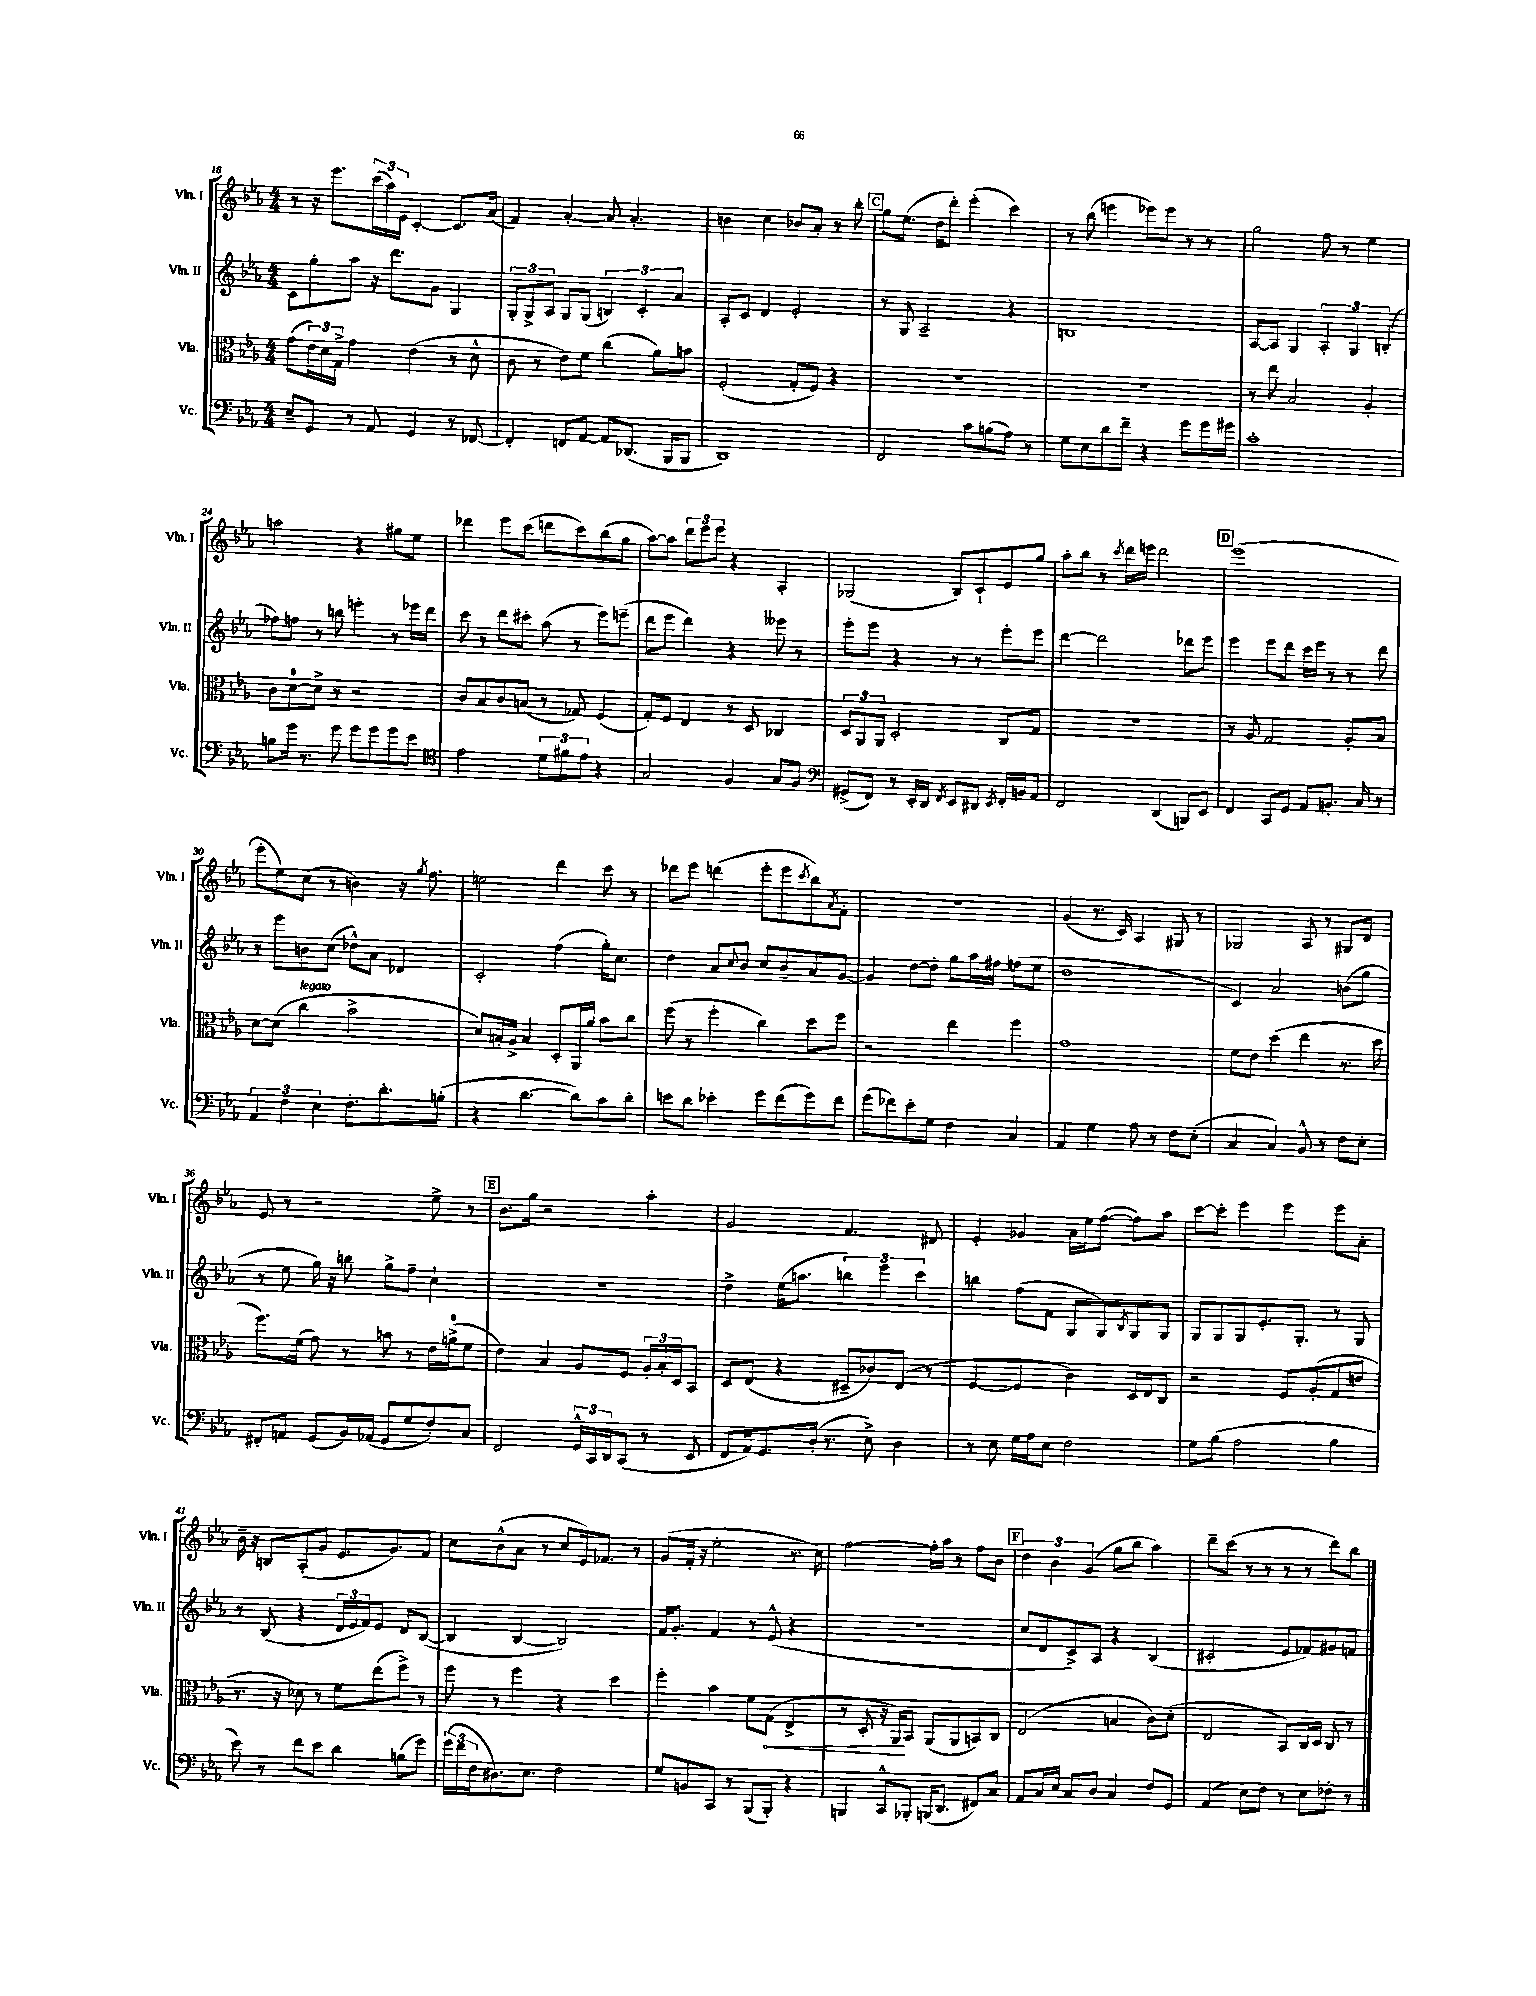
<<
\new StaffGroup <<
\new Staff = "s0" \with { instrumentName = "Vln. I" shortInstrumentName = "Vln. I" } {
    \clef treble \key ees \major \numericTimeSignature \time 4/4
    r8 r16 ees'''8. \tuplet 3/2 { c'''16( aes''16) ees'16 } c'4~-. c'8. aes'16( |
    f'4) aes'4~-. aes'8 aes'4.-. |
    b'4 c''4 bes'8 aes'8-. r8 bes''8-. |
    \mark \markup { \box "C" } g''8 ees''8.( d''16 d'''8-.) ees'''4-.( c'''4) |
    r8 bes''8( e'''4 ees'''8) ees'''8 r8 r8 |
    g''2 f''8 r8 ees''4 |
    a''2 r4 gis''8 ees''8 |
    des'''4 ees'''8 c'''8( d'''8 c'''8) bes''8( g''8 |
    aes''8~) aes''8 \tuplet 3/2 { d'''8 ees'''8 ees'''8 } r4 aes4-. |
    ges2( bes8) c'8-! ees'8 g''8 |
    aes''8-. bes''8 r8 \acciaccatura { c'''8 } d'''16 e'''16 d'''2 |
    \mark \markup { \box "D" } ees'''1( |
    ees'''8-. ees''8) c''8( r8 b'4) r16 \acciaccatura { g''8 } f''8. |
    e''2 d'''4 c'''8 r8 |
    des'''8 ees'''8 d'''4( ees'''8-. ees'''8 \acciaccatura { c'''8 } bes''8) \acciaccatura { aes'8 } f'8-. |
    R1 |
    g'4( r8. c'16) aes4 gis8 r8 |
    ges2 aes8 r8 gis8 d'8 |
    ees'8 r8 r2 ees''8-> r8 |
    \mark \markup { \box "E" } bes'8. g''16 r2 aes''4-. |
    g'2 f'4. dis'8 |
    ees'4-. ges'4 aes'16 ees''16 f''8~( f''8) aes''8 |
    c'''8~ c'''8-. ees'''4 ees'''4 ees'''8 aes'8-. |
    bes'16-- r16 b8 aes8-.( g'8 ees'8. g'8.) f'8 |
    c''8 bes'8-^( aes'8 r8 c''8 ees'16) fes'8. r8 |
    g'8( f'16-. r16 ees''2-. r8. c''16) |
    f''2~ f''16-. aes''16 r8 f''8 bes'8 |
    \mark \markup { \box "F" } \tuplet 3/2 { d''4 bes'4 g'4( } g''8 bes''8 aes''4) |
    d'''8-- c'''8( r8 r8 r8 r8 d'''8) bes''8 \bar "|." |
}
\new Staff = "s1" \with { instrumentName = "Vln. II" shortInstrumentName = "Vln. II" } {
    \clef treble \key ees \major \numericTimeSignature \time 4/4
    c'8 g''8-. aes''8 r16 d'''8. g'8 g4 |
    \tuplet 3/2 { g8-. g8-> aes8 } g8 g8( \tuplet 3/2 { b4) c'4-. aes'4 } |
    aes8-. c'8 d'4 ees'2-. |
    \mark \markup { \box "C" } r8 g8 aes2-- r4 |
    b1 |
    aes8~ aes8 g4 \tuplet 3/2 { aes4-. g4 b4-.( } |
    fes''8) f''8 r8 b''8 e'''4-. r8 ees'''16 d'''16 |
    c'''8 r8 d'''8 cis'''8-. aes''8( r8 ees'''8) e'''8--( |
    d'''8 ees'''8 d'''4) r4 eeses'''8 r8 |
    ees'''8-. ees'''8 r4 r8 r8 ees'''8-. ees'''8 |
    d'''4~ d'''2 des'''8 ees'''8 |
    \mark \markup { \box "D" } ees'''4 ees'''8 d'''8 c'''16 ees'''16 r8 r8 d'''8 |
    r8 ees'''8 b'8 c''8( des''8-^) aes'8 des'4 |
    c'2-. f''4( g''16-.) c''8. |
    d''4 aes'8 \appoggiatura { c''8 } bes'8 c''8 bes'8-- aes'8 g'8~ |
    g'4 d''8~ d''8-. g''8 aes''16 fis''16 f''8( ees''8 |
    d''1 |
    c'4) aes'2 b'8( g''8 |
    r8 ees''8 g''16) r16 b''8 g''8-> f''8-- c''4-! |
    \mark \markup { \box "E" } R1 |
    d''4-> ees''16( a''8. \tuplet 3/2 { b''4) ees'''4 c'''4 } |
    b''4 f''8( f'8 g8 g8) \acciaccatura { bes8 } g8 g8 |
    g8 g8 g8 ees'8.-. g8.-. r8 g8 |
    r8 bes8( r4 \tuplet 3/2 { d'16 ees'16 f'16) } ees'8 d'8 bes8~( |
    bes4 bes4~ bes2) |
    f'16 g'8.-. f'4 r8 ees'8-^( r4 |
    R1 |
    \mark \markup { \box "F" } c''8 d'8 c'8->) aes8 r4 bes4( |
    cis'2-. ees'8 fes'8) gis'8 f'8 \bar "|." |
}
\new Staff = "s2" \with { instrumentName = "Vla." shortInstrumentName = "Vla." } {
    \clef alto \key ees \major \numericTimeSignature \time 4/4
    g'8( \tuplet 3/2 { ees'16) d'16 g16-> } g'4 ees'4( r8 d'8-^ |
    c'8 r8 ees'8) f'8 c''4( aes'8) b'8 |
    f2-.( g8-. f8) r4 |
    \mark \markup { \box "C" } R1 |
    R1 |
    r8 ees''8 bes2 aes4-. |
    c'8 d'8-0~ d'8-> r8 r2 |
    c'8 bes8 c'8 b8( r8 ges8) f4( |
    g8-.) f8 ees4 r8 d8 ces4 |
    \tuplet 3/2 { d8 aes,8 aes,8 } d2-. c8 g8 |
    R1 |
    \mark \markup { \box "D" } r8 aes8 g2 aes8-. bes8 |
    d'8~ d'8( c''4^\markup { \italic "legato" } bes'2-> |
    d'8) b16-. aes16-> b4 d8-. aes,16 aes'16 bes'8 c''8 |
    f''8( r8 f''4-. c''4) d''8 f''8 |
    r2 ees''4 f''4 |
    g'1 |
    f'8 ees'8 d''4( ees''4 r8. d''16 |
    f''8.) f'16( g'8) r8 b'8 r8 ees'16 a'16-0->( f'8 |
    \mark \markup { \box "E" } ees'4) bes4 aes8 f8 \tuplet 3/2 { aes16-. bes16-. d16 } bes,8 |
    d8 ees8( r4 dis8-- ces'8) ees8( r8 |
    f4~ f4 c'4) d16 ees16 c8 |
    r2 f8 aes8-.( g8 e'8 |
    r8. r16 des'8) r8 f'8 ees''8( f''8->) r8 |
    f''8 r8 f''4 r4 d''4 |
    f''4-. bes'4 f'8 \once \override Hairpin.circled-tip = ##t g8\<( ees4-> |
    r8 d8-. r16 aes,16\!) bes,8 aes,8( aes,8 b,8) c8 |
    \mark \markup { \box "F" } ees2( b4 c'8) d'8-.( |
    ees2 bes,8) c16 d16 c8 r8 \bar "|." |
}
\new Staff = "s3" \with { instrumentName = "Vc." shortInstrumentName = "Vc." } {
    \clef bass \key ees \major \numericTimeSignature \time 4/4
    ees8-- g,8 r8 aes,8 g,4 r8 fes,8~ |
    fes,4-. f,8 aes,8~ aes,8 des,8.( bes,,16 bes,,8 |
    d,1) |
    \mark \markup { \box "C" } f,2 c'8 b8( aes8) r8 |
    g8 ees8 d'8 f'8-- r4 g'8 g'16 gis'16 |
    c'1-. |
    b8 g'16 r8. g'8 g'8 g'8 g'8 ees'8 |
    \clef tenor ees'2 \tuplet 3/2 { d'8 fis'8 ees'8 } r4 |
    g2 f4 g8 f8 |
    \clef bass gis,8->( f,8) r8 ees,16-. d,16 \acciaccatura { f,8 } ees,8 dis,8 \acciaccatura { ees,8 } f,16-. b,16 aes,8 |
    f,2 d,4( b,,8) ees,8 |
    \mark \markup { \box "D" } f,4 c,8 g,8 aes,8 b,8.-. c16 r8 |
    \tuplet 3/2 { aes,4 f4 ees4 } f8.-. d'8.-. b8-.( |
    r4 d'4.~ d'8) c'8 d'8-. |
    e'8 d'8 ees'4-. g'8 f'8( g'8) f'8 |
    g'8( fes'8) ees'8-. g8 f4 c4 |
    aes,4 g4 aes8 r8 f8 ees8-.( |
    c4 c4) bes,8-^ r8 f8 ees8-. |
    fis,8-. a,8 g,8( bes,16) aes,16( g,8 g8 f8-.) c8 |
    \mark \markup { \box "E" } f,2 \tuplet 3/2 { g,16-^ c,16 d,16 } c,8( r8 ees,8 |
    f,8 aes,16) g,8. d16-.( r8. ees8->) d4 |
    r8 ees8 g16 aes16 ees8 f2 |
    g8 bes8( aes2 bes4 |
    ees'8) r8 f'8 ees'8 d'4 b8( g'8) |
    \tuplet 3/2 { g'16( f'16 f16 } dis8.) ees8. f2 |
    g8 b,8 c,8 r8 bes,,8( bes,,8-.) r4 |
    b,,4 c,8-^ bes,,8-. b,,16( d,8. fis,8) c8 |
    \mark \markup { \box "F" } aes,8 c16 ees16 c8 d8 c4 f8 g,8 |
    aes,4( ees8) f8 r8 ees8 fes8-. r8 \bar "|." |
}
>>
>>
\layout { \context { \Score currentBarNumber = #18 } }
